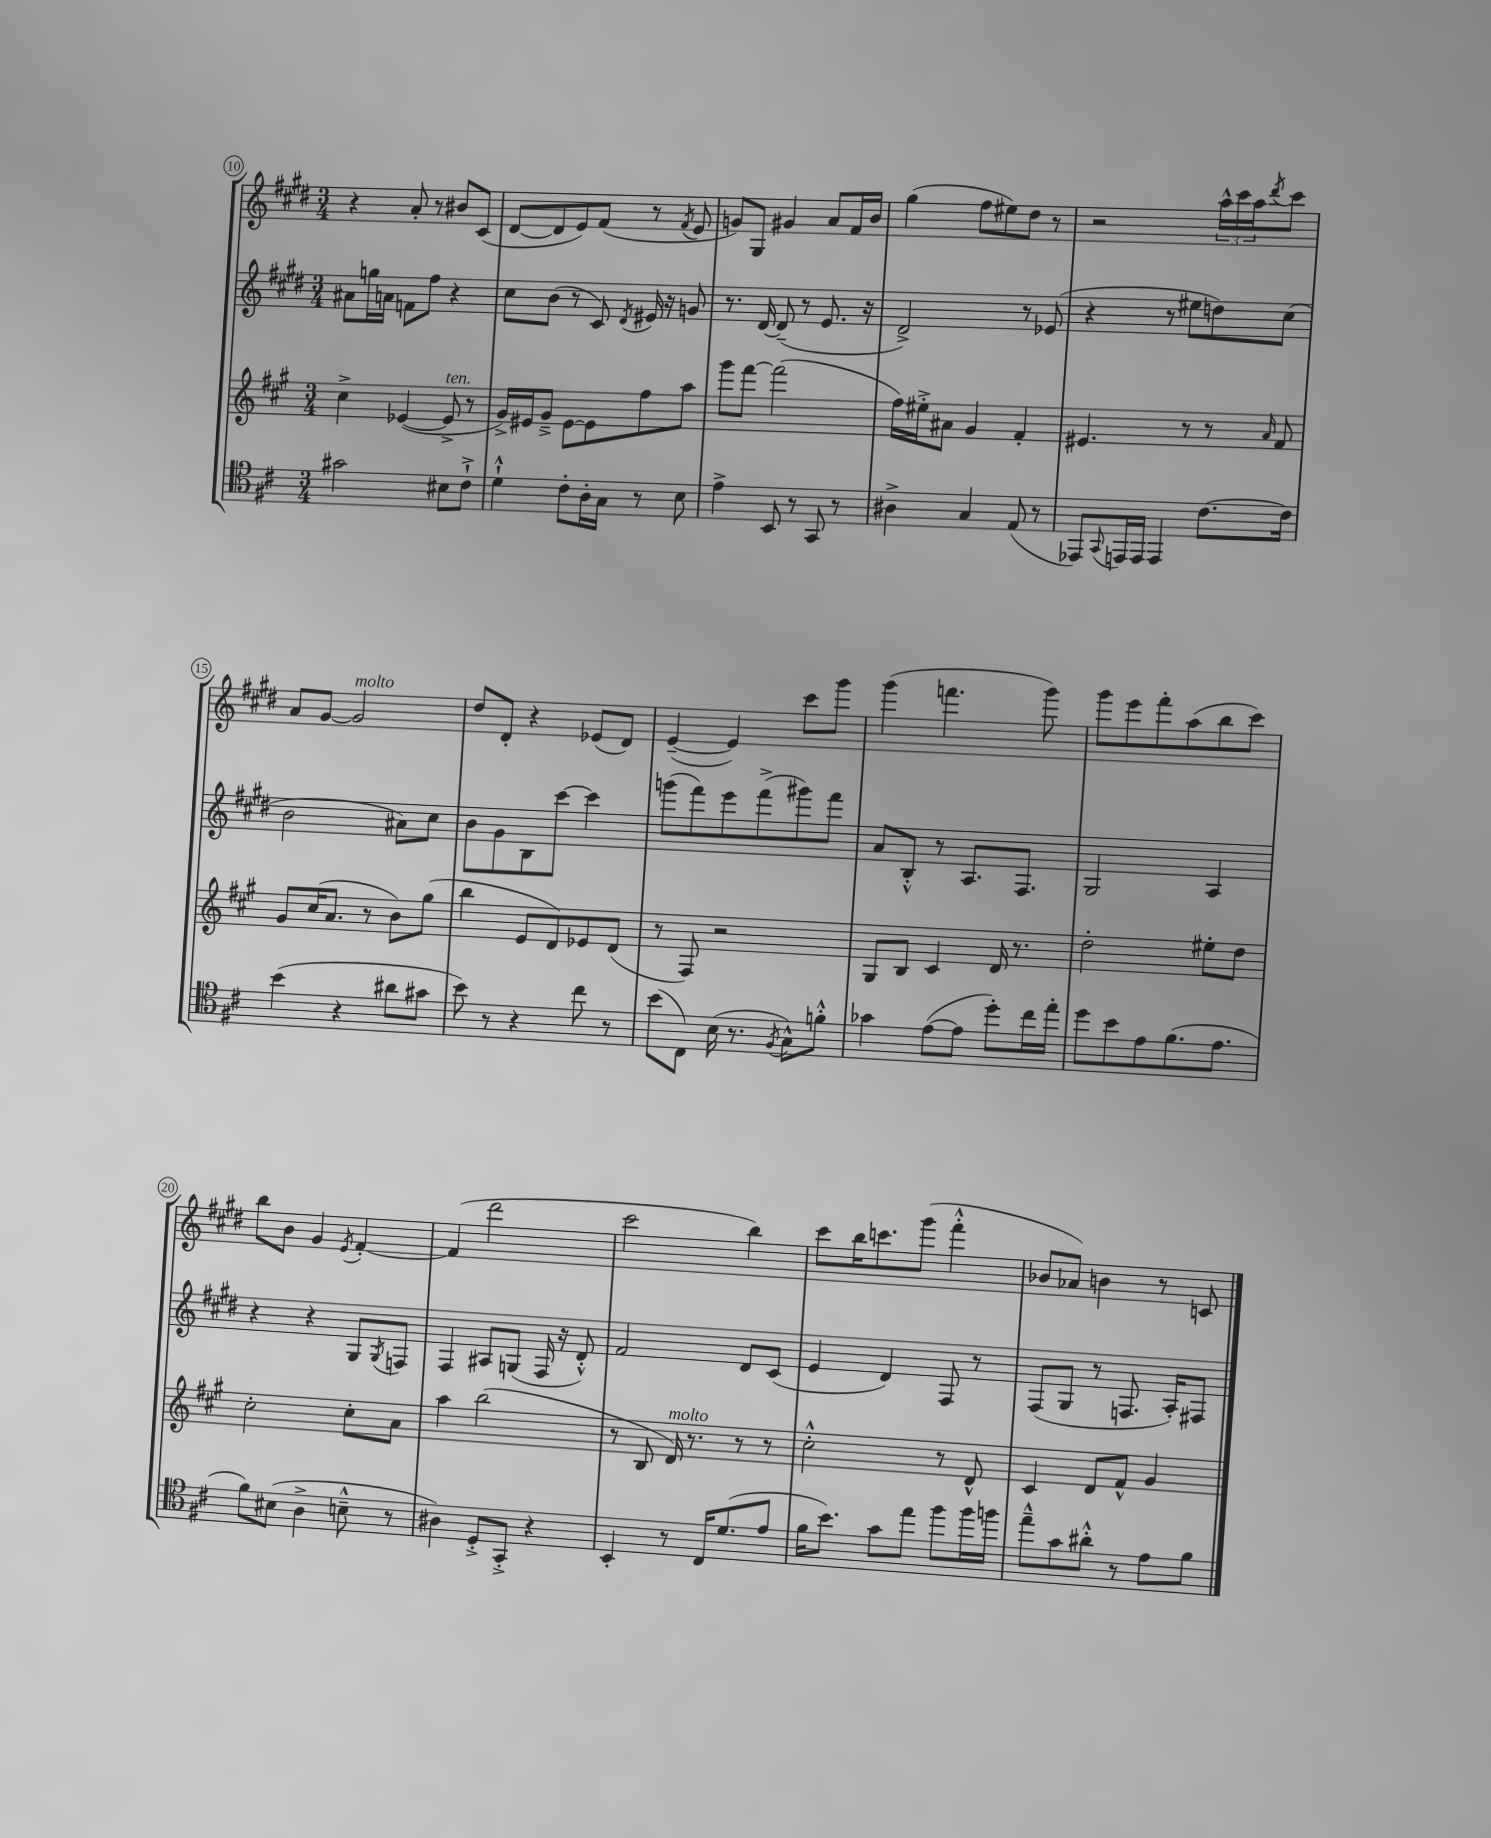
<<
\new StaffGroup <<
\new Staff = "s0" {
    \clef treble \key e \major \numericTimeSignature \time 3/4
    r4 a'8-. r8 bis'8 cis'8( |
    dis'8~ dis'8 e'8) fis'8( r8 \acciaccatura { fis'8 } e'8 |
    g'8) gis8 gis'4 a'8 fis'16 b'16 |
    gis''4( fis''8 eis''8) dis''8 r8 |
    r2 \tuplet 3/2 { a''16-^ cis'''16 a''16 } \acciaccatura { dis'''8 } cis'''8 |
    a'8 gis'8~ gis'2^\markup { \italic "molto" } |
    dis''8 dis'8-. r4 ees'8( dis'8) |
    e'4~--( e'4) cis'''8 gis'''8 |
    gis'''4( f'''4. gis'''8) |
    gis'''8 e'''8 fis'''8-. a''8( b''8 cis'''8) |
    b''8 b'8 gis'4 \acciaccatura { e'8 } fis'4~-. |
    fis'4( dis'''2 |
    cis'''2 b''4) |
    cis'''8 b''16 c'''8. gis'''8( fis'''4-.-^ |
    bes'8 aes'8) b'4 r8 c'8 \bar "|." |
}
\new Staff = "s1" {
    \clef treble \key e \major \numericTimeSignature \time 3/4
    ais'8 g''16 a'16 f'8 fis''8 r4 |
    cis''8 b'8( r8 cis'8) \acciaccatura { dis'8 } eis'16 r16 g'8 |
    r8. dis'16~ dis'8--( r8 e'8. r16 |
    dis'2->) r8 ees'8( |
    r4 r8 eis''8 d''8) cis''8( |
    b'2 ais'8) cis''8 |
    b'8 gis'8 b8 cis'''8~ cis'''4 |
    g'''8( fis'''8) e'''8 fis'''8->( gis'''8) fis'''8 |
    a'8 b8-.-^ r8 a8. fis8. |
    gis2 a4 |
    r4 r4 gis8 \acciaccatura { gis8 } f8 |
    fis4 ais8 g8( fis16 r16 dis'8-.-^) |
    fis'2 dis'8 cis'8( |
    e'4 dis'4) fis8 r8 |
    fis8( gis8 r8 f8. a16-.) fis8 \bar "|." |
}
\new Staff = "s2" {
    \clef treble \key a \major \numericTimeSignature \time 3/4
    cis''4-> ees'4~( ees'8->^\markup { \italic "ten." } r8 |
    gis'16->) eis'16 gis'8---> eis'8~ eis'8 fis''8 a''8 |
    gis'''8 fis'''8~ fis'''2( |
    fis''16) eis''16-.-> ais'8 gis'4 fis'4-. |
    eis'4. r8 r8 \grace { a'16 } fis'8 |
    gis'8 cis''16( a'8. r8 b'8) gis''8( |
    b''4 e'8 d'8) ees'8 d'8( |
    r8 fis8) r2 |
    gis8 b8 cis'4 d'16 r8. |
    d''2-. eis''8-. d''8 |
    cis''2-. cis''8-. a'8 |
    a''4 b''2( |
    r8 b8 d'16^\markup { \italic "molto" }) r8. r8 r8 |
    cis''2-.-^ r8 d'8-^ |
    cis'4 d'8 fis'8-^ gis'4 \bar "|." |
}
\new Staff = "s3" {
    \clef tenor \key d \major \numericTimeSignature \time 3/4
    gis'2 bis8 cis'8-!-> |
    d'4-!-^ cis'8-. a16-. g16 r8 b8 |
    e'4-> b,8 r8 g,8 r8 |
    ais4-> g4 e8( r8 |
    ees,8) \appoggiatura { g,8 } e,16 e,16 e,4 cis'8.~ cis'16 |
    b'4( r4 ais'8 gis'8 |
    b'8) r8 r4 cis''8 r8 |
    b'8( cis8) b16( r8. \acciaccatura { fis8 } g8-^) f'8-.-^ |
    ges'4 e'8~( e'8 d''8-.) cis''16 e''16-. |
    d''8 b'8 e'8 fis'8.( e'8. |
    fis'8) bis8( a4-> b8---^ r8 |
    ais4) d8-.-> g,8-.-> r4 |
    b,4-. r8 cis16 d'8.( e'8 |
    fis'16 b'8.) g'8 e''8 fis''8 fis''16 f''16 |
    e''8---^ g'8 ais'8-.-^ r8 e'8 fis'8 \bar "|." |
}
>>
>>
\layout { \context { \Score currentBarNumber = #10 \override BarNumber.stencil = #(make-stencil-circler 0.1 0.3 ly:text-interface::print) } }
